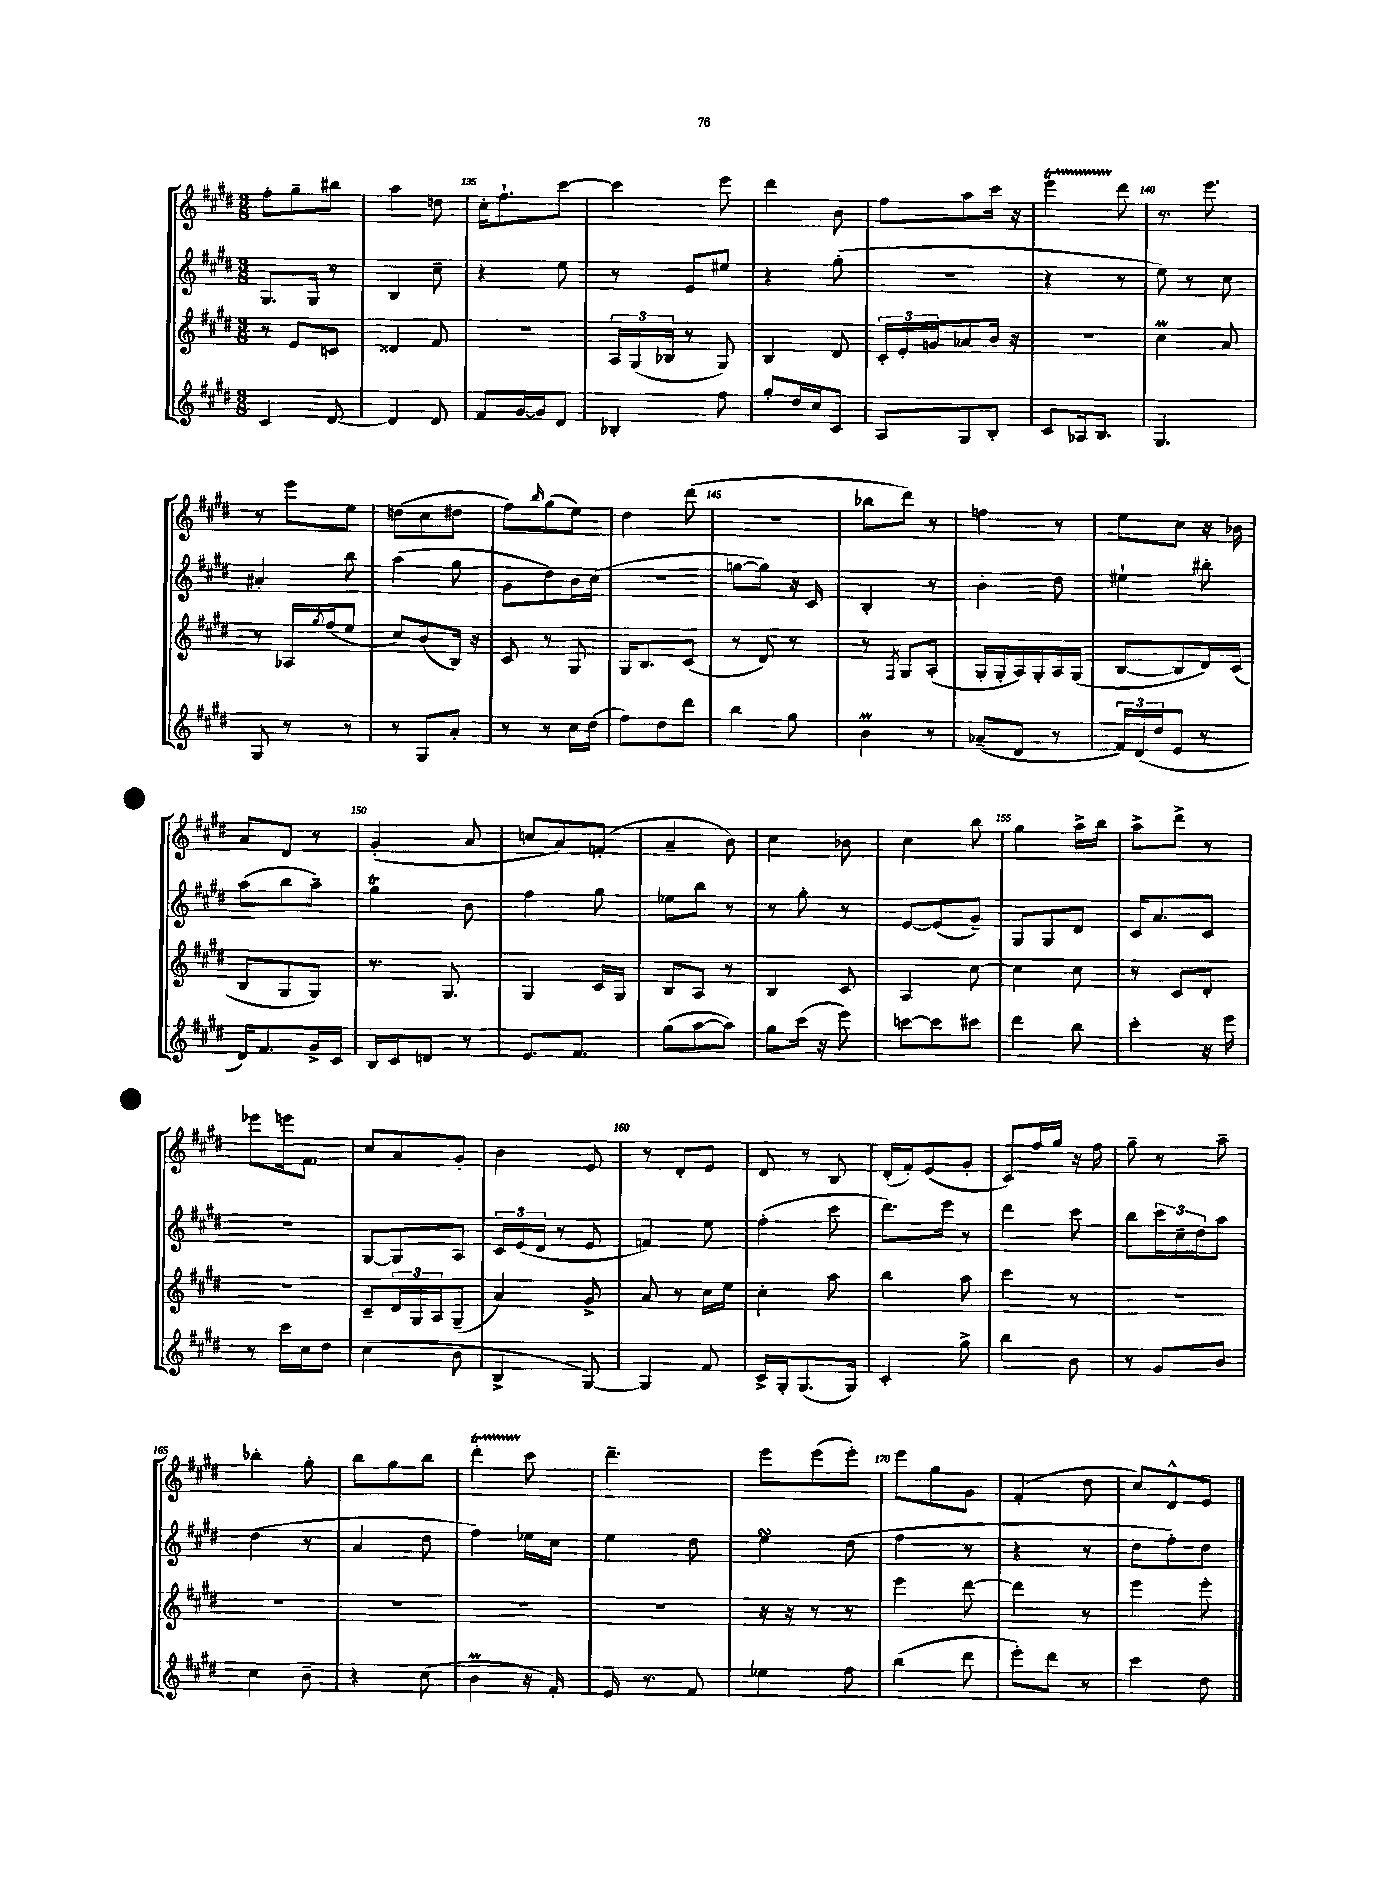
<<
\new StaffGroup <<
\new Staff = "s0" {
    \clef treble \key e \major \numericTimeSignature \time 3/8
    fis''8-. gis''8-- bis''8 |
    a''4 d''8 |
    cis''16-. fis''8.-! cis'''8~ |
    cis'''4 e'''8 |
    dis'''4 b'8 |
    fis''8 a''8 cis'''16 r16 |
    e'''4\startTrillSpan dis'''8\stopTrillSpan |
    r8. e'''8. |
    r8 e'''8 e''8 |
    d''8( cis''8 dis''8 |
    fis''8) \grace { b''16 } gis''8( e''8) |
    dis''4 dis'''8( |
    R4. |
    bes''8 dis'''8) r8 |
    f''4 r8 |
    e''8 cis''8 r16 bes'16 |
    a'8 dis'8 r8 |
    gis'4-.( a'8 |
    c''8 a'8) f'8-.( |
    a'4-- b'8) |
    cis''4 bes'8 |
    cis''4 b''8 |
    gis''4 a''16-> b''16 |
    a''8-> dis'''8-> r8 |
    ees'''8 e'''16 fis'8. |
    cis''8 a'8 gis'8-. |
    b'4 e'8 |
    r8 dis'8-. e'8 |
    dis'8 r8 b8 |
    dis'16-.( fis'16-.) e'8( gis'8-. |
    cis'8) fis''16 gis''16 r16 fis''16 |
    gis''8-- r8 a''8-- |
    bes''4-. gis''8-. |
    b''8 gis''8 b''8 |
    dis'''4-.\startTrillSpan cis'''8\stopTrillSpan |
    dis'''4.-- |
    e'''8 e'''8( e'''8-.) |
    e'''8 gis''8 gis'8 |
    fis'4-.( dis''8 |
    cis''8) dis'8-^ e'8 \bar "|." |
}
\new Staff = "s1" {
    \clef treble \key e \major \numericTimeSignature \time 3/8
    gis8. gis16 r8 |
    b4 cis''8-- |
    r4 e''8 |
    r8 e'8 eis''8 |
    r4 gis''8-.( |
    R4. |
    r4 r8 |
    e''8) r8 cis''8 |
    ais'4-. b''8 |
    a''4( gis''8 |
    gis'8 dis''8) b'16 cis''16( |
    r4. |
    g''8~ g''8) r16 cis'16 |
    b4-. r8 |
    b'4-. dis''8 |
    eis''4-! bis''8-. |
    a''8( b''8 a''8--) |
    gis''4\trill b'8 |
    fis''4 gis''8 |
    ees''8 b''8 r8 |
    r8 gis''8-. r8 |
    e'8~ e'8( gis'8--) |
    gis8 gis8 dis'8 |
    cis'16 a'8. cis'8 |
    R4. |
    gis8~ gis8 a8 |
    \tuplet 3/2 { cis'16 e'16( dis'16 } r8 e'8 |
    f'4) e''8 |
    fis''4-.( cis'''8 |
    dis'''8.) e'''16 r8 |
    dis'''4 cis'''8 |
    b''8 \tuplet 3/2 { cis'''16 cis''16-- dis''16 } a''8 |
    dis''4( r8 |
    a'4 dis''8 |
    fis''4) ees''16 cis''16 |
    e''4 dis''8 |
    e''4\turn dis''8( |
    fis''4 r8 |
    r4 r8 |
    dis''8 fis''8-.) dis''8 \bar "|." |
}
\new Staff = "s2" {
    \clef treble \key e \major \numericTimeSignature \time 3/8
    r8 e'8 c'8 |
    disis'4 fis'8 |
    R4. |
    \tuplet 3/2 { a16 gis16( bes16 } r8 gis8) |
    b4 dis'8 |
    \tuplet 3/2 { cis'16-. e'16-. g'16 } aes'8 b'16 r16 |
    R4. |
    cis''4\prall a'8 |
    r8 aes16 \acciaccatura { gis''8 } fis''16( e''8 |
    cis''8) b'8( b16) r16 |
    cis'8 r8 gis8 |
    gis16 b8. cis'8( |
    r8 dis'8) r8 |
    r8 \acciaccatura { fis8 } gis8 a8-.( |
    gis16-. gis16-. a16) gis16-. a16 gis16( |
    b8~ b8 dis'16) cis'16( |
    b8 gis8 gis8) |
    r8. gis8. |
    gis4 cis'16 gis16 |
    b8 a8 r8 |
    b4 cis'8 |
    a4 cis''8~ |
    cis''4 cis''8 |
    r8 cis'8 dis'8-. |
    R4. |
    cis'8-- \tuplet 3/2 { dis'16 gis16 a16 } gis8--( |
    a'4) gis'8-> |
    a'8 r8 cis''16 e''16 |
    cis''4-. a''8 |
    b''4 a''8 |
    cis'''4 r8 |
    R4. |
    R4. |
    R4. |
    R4. |
    R4. |
    r16 r16 r8 r8 |
    e'''4 dis'''8~ |
    dis'''4 r8 |
    e'''4 e'''8-. \bar "|." |
}
\new Staff = "s3" {
    \clef treble \key e \major \numericTimeSignature \time 3/8
    cis'4 dis'8~ |
    dis'4 dis'8 |
    fis'8 gis'16~ gis'16 dis'8 |
    bes4-. fis''8 |
    gis''8-. dis''16 cis''16 cis'8 |
    a8 gis8 b8-. |
    cis'8 aes16 b8. |
    gis4. |
    gis8 r8 r8 |
    r8 gis8 a'8-. |
    r8 r8 cis''16 dis''16( |
    fis''8) dis''8 dis'''8 |
    b''4 gis''8 |
    b'4\prall r8 |
    aes'8--( dis'8 r8 |
    \tuplet 3/2 { fis'16) dis'16( dis''16 } e'8 r8 |
    dis'16) fis'8. gis'16-> cis'16 |
    b16 cis'16 d'8 r8 |
    e'8. fis'8. |
    gis''8( a''8~ a''8) |
    gis''8 cis'''16( r16 e'''8) |
    c'''8~ c'''8 cis'''8 |
    dis'''4 b''8 |
    cis'''4-. r16 e'''16 |
    r8 cis'''16 cis''16 dis''8 |
    cis''4( b'8 |
    b4-> gis8~) |
    gis4 fis'8 |
    cis'16-> gis16-. gis8.( gis16) |
    cis'4-. gis''8-> |
    b''4 b'8 |
    r8 gis'8 b'8 |
    cis''4 b'8-- |
    r4 cis''8( |
    b'4\prall r16 fis'16-.) |
    e'16 r8. fis'8 |
    ees''4 fis''8 |
    b''4( dis'''8 |
    e'''8-.) dis'''8 r8 |
    cis'''4 dis''8 \bar "|." |
}
>>
>>
\layout { \context { \Score currentBarNumber = #133 \override BarNumber.break-visibility = ##(#f #t #t) barNumberVisibility = #(every-nth-bar-number-visible 5) } }
